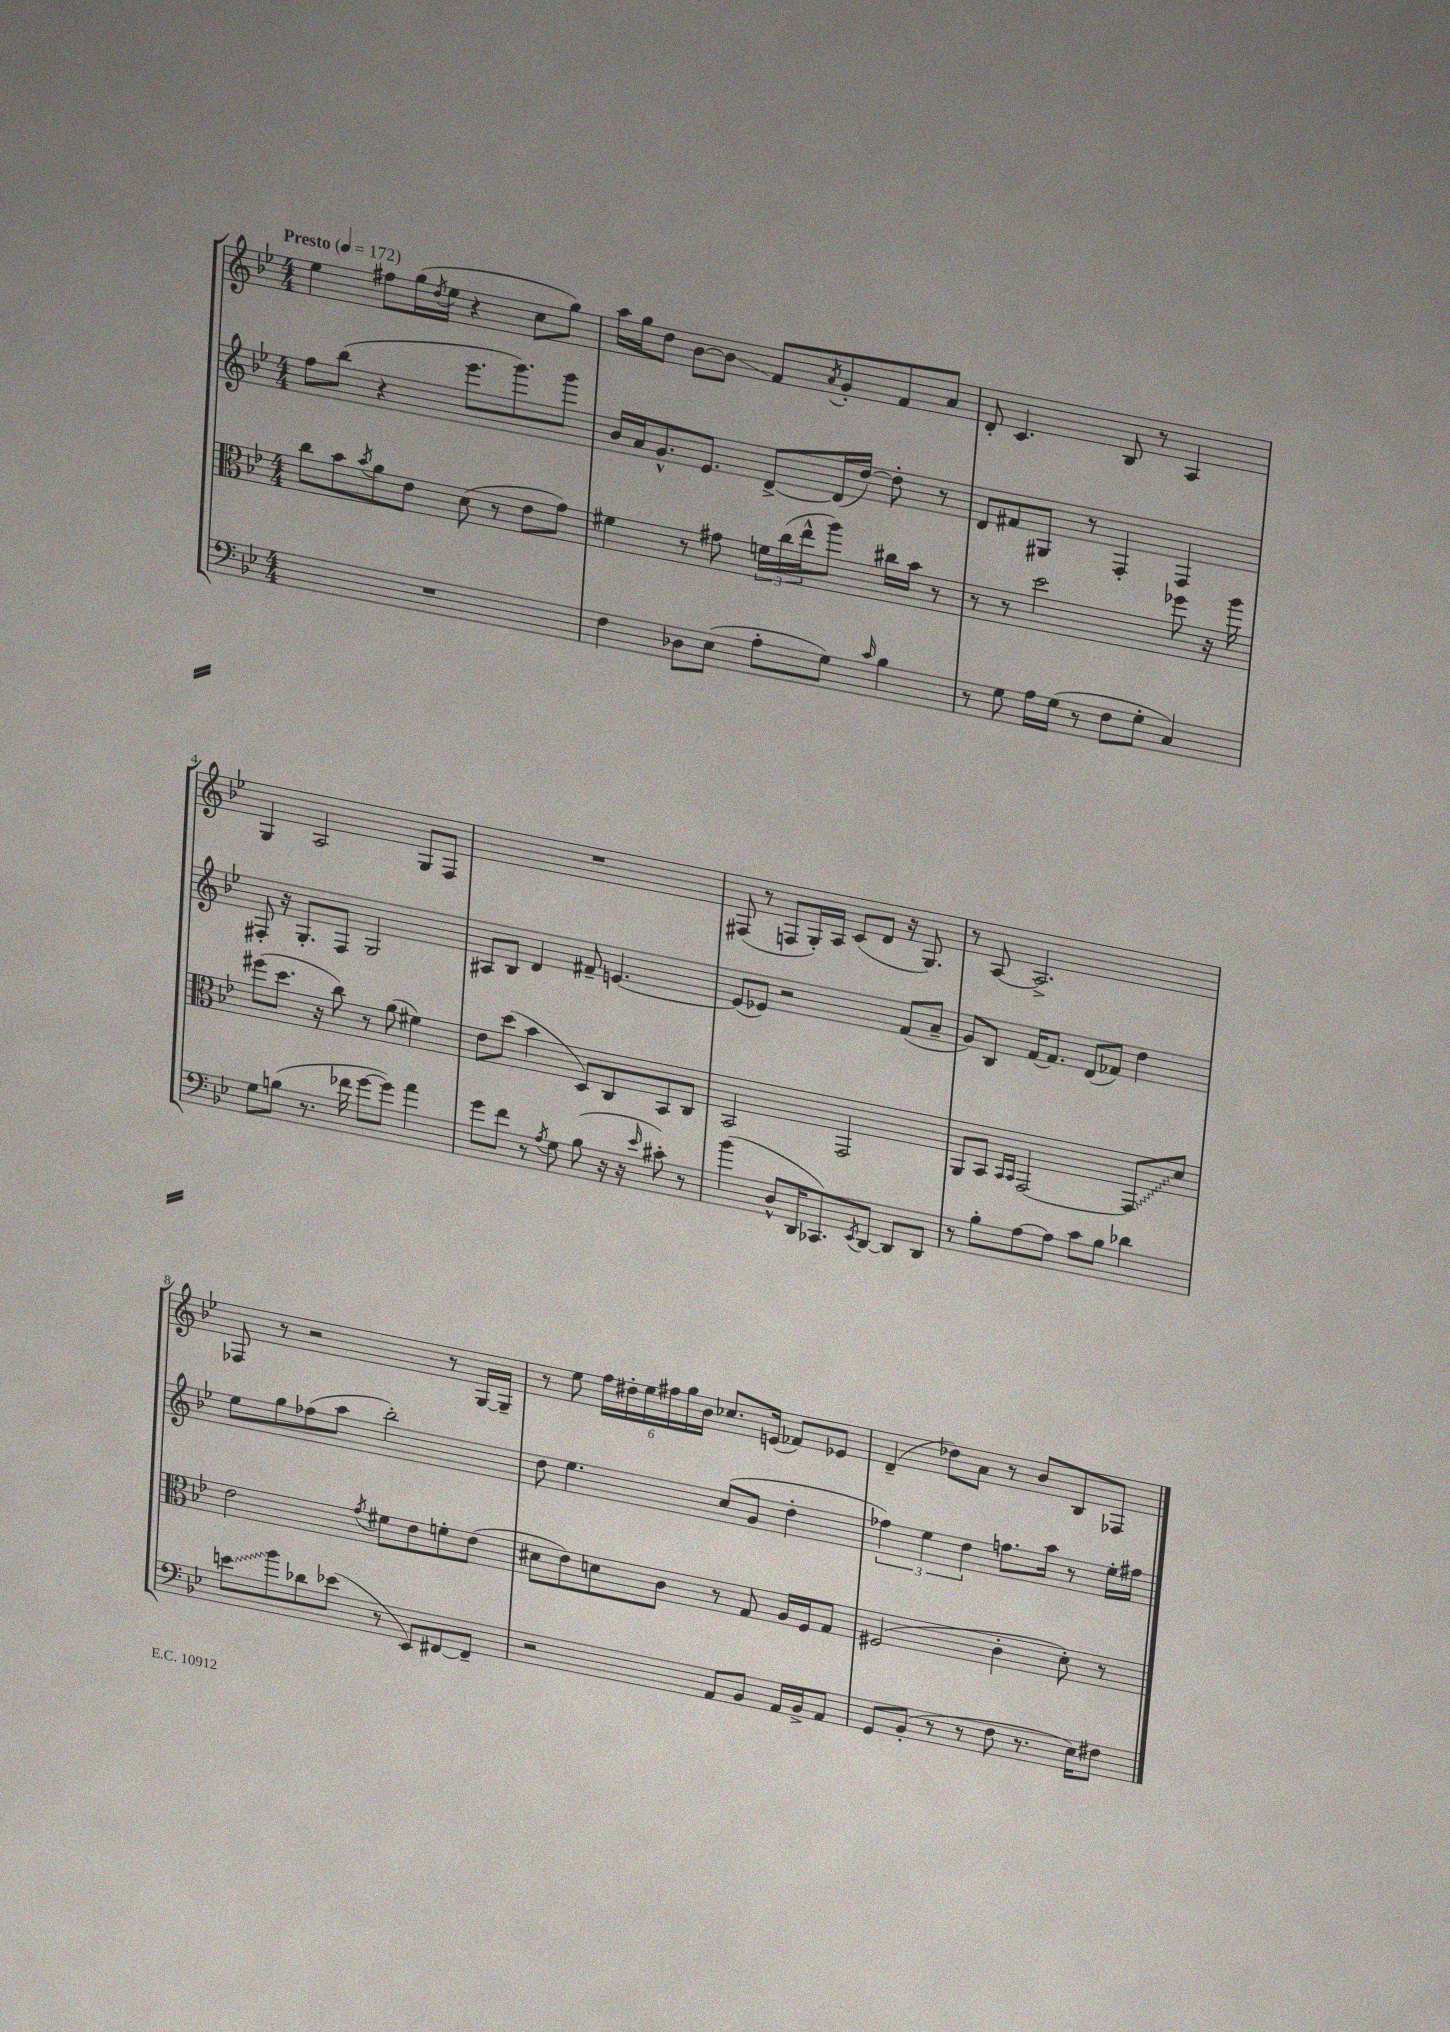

**kern	**kern	**kern	**kern
*staff4	*staff3	*staff2	*staff1
*clefF4	*clefC3	*clefG2	*clefG2
*k[b-e-]	*k[b-e-]	*k[b-e-]	*k[b-e-]
*M4/4	*M4/4	*M4/4	*M4/4
*MM172	*MM172	*MM172	*MM172
1r	8cc\L	8ff\L	4ee-\
.	8b-\	(8bb-\J	.
.	8qb-/	.	.
.	8a\	4r	8ff#\L
.	8e-\J	.	(16gg\L
.	.	.	8qdd/
.	.	.	16ee-\JJ
.	(8d\	8.eee-\L	4r
.	8r	.	.
.	.	8.ggg\)	.
.	8e-\L	.	8cc\L
.	8g\J)	8ggg\J	8gg\J)
=	=	=	=
4F\	4f#\	16b-/LL	16aa\LL
.	.	16a/J	16gg\J
.	.	8.g^^/	8dd\J
8D-\L	8r	.	[8b-\L
.	.	8.e-/J	.
(8E-\J	8g#\	.	8b-\]J
8A'\L	24f\LL	[8d^/L	8f/L
.	(24cc\	.	.
.	24ee-^^\J	.	.
.	.	.	8qa/
8G\J)	8aa\J)	(16d/]L	8g'/
.	.	[16dd/JJ)	.
16qqc/	.	.	.
4B-\	16cc#\LL	8dd'\]	8f/
.	16b-\JJ	.	.
.	8r	8r	8a/J
=	=	=	=
8r	8r	8d/L	8d'/
8G\	8r	8f#/	4.c/
16A\LL	2dd\	8G#/J	.
(16G\JJ	.	.	.
8r	.	8r	.
8F\L	.	4F'/	8B-/
8G'\J	.	.	8r
4C/)	8ff-\	4F/	4A/
.	16r	.	.
.	16aa\	.	.
=	=	=	=
8G\L	(8ff#\L	8F#'/	4G/
(8B\J	8.dd\J	16r	.
.	.	8.G'/L	.
8.r	.	.	2A/
.	16r	.	.
.	8cc\)	8F#/J	.
16f-\	.	.	.
[8g\L	8r	2G/	.
8g\]J)	(8a\	.	.
4a\	4f#\)	.	8G/L
.	.	.	8F/J
=	=	=	=
8g\L	8e-\L	8A#/L	1r
8f\J	(8dd\J	8B-/J	.
8r	4b-\	4d/	.
8qA/	.	.	.
8G\	.	.	.
(8B-\	8D/L)	8f#~/	.
16r	8C/	[4.e/	.
16r	.	.	.
16qqe-/	.	.	.
8c#'\)	8BB-/	.	.
8r	8C/J	.	.
=	=	=	=
(4b-\	2BB-/	(8e/]L	(8F#/
.	.	8e-/J)	8r
8D^^/L	.	2r	8F/L
16DD/K	.	.	16G'/L)
8.CC-/)	.	.	16A/JJ
.	2GG/	.	(8c/L
8qEE-/	.	.	.
[8DD/J	.	.	8d/J
8DD/]L	.	(8f/L	16r
.	.	.	8.G/)
8DD/J	.	8a~/J	.
=	=	=	=
8r	8AA/L	8g/L)	8r
8B-'\L	8BB-/J	8B-/J	[8A/
.	16qqBB-/LL	.	.
.	16qqBB-/JJ	.	.
[8A\	[2GG/	[16f/LK	2.A^/]
.	.	8.f/]J	.
8A\]J	.	.	.
8c\L	.	(8d/L	.
8B-\J	.	8f-/J)	.
4d-\	8GG/]L	4dd\	.
.	8d/J	.	.
=	=	=	=
8e\L	2e-\	8ee-\L	8F-/
8b-\	.	8gg\	8r
8d-\	.	(8ff-\	2r
(8e-\J	.	8aa\J	.
.	8qg/	.	.
8r	8f#\L	2bb-'\)	.
8EE-/L)	8e-\	.	.
[8FF#/	8f'\	.	8r
8FF#~/]J	(8e-\J	.	[16G/LL
.	.	.	16G~/]JJ
=	=	=	=
2r	8d#\L	8dd\	8r
.	8e-\)	4.ee-\	8ee-\
.	8d\	.	24ff\LL
.	.	.	24dd#'\
.	.	.	24ee-\
.	8c\J	.	24ff#\
.	.	.	24gg\
.	.	.	24b-\JJ
8AA/L	8r	(8cc/L	8.cc-/L
8BB-/J	8G/	8g/J	.
.	.	.	(16e/Jk
16AA/LL	16A/LL	4dd'\	8f-/L)
16BB-^/J	16F/J	.	.
8AA/J	8G/J	.	8e-/J
=	=	=	=
8GG/L	(2F#/	6ff-\)	(4d~/
(8BB-'/J	.	.	.
.	.	6ee-\	.
8r	.	.	8dd-\L)
.	.	6dd\	.
8r	.	.	8a\J
8F\	4c'\	8.ff\L	8r
8.r	.	.	8b-/L
.	.	16aa\Jk	.
.	8d'\)	8r	8B-/
16E-\LK)	.	.	.
8F#\J	8r	16ee-'\LL	8F-/J
.	.	16ff#\JJ	.
==	==	==	==
*-	*-	*-	*-
